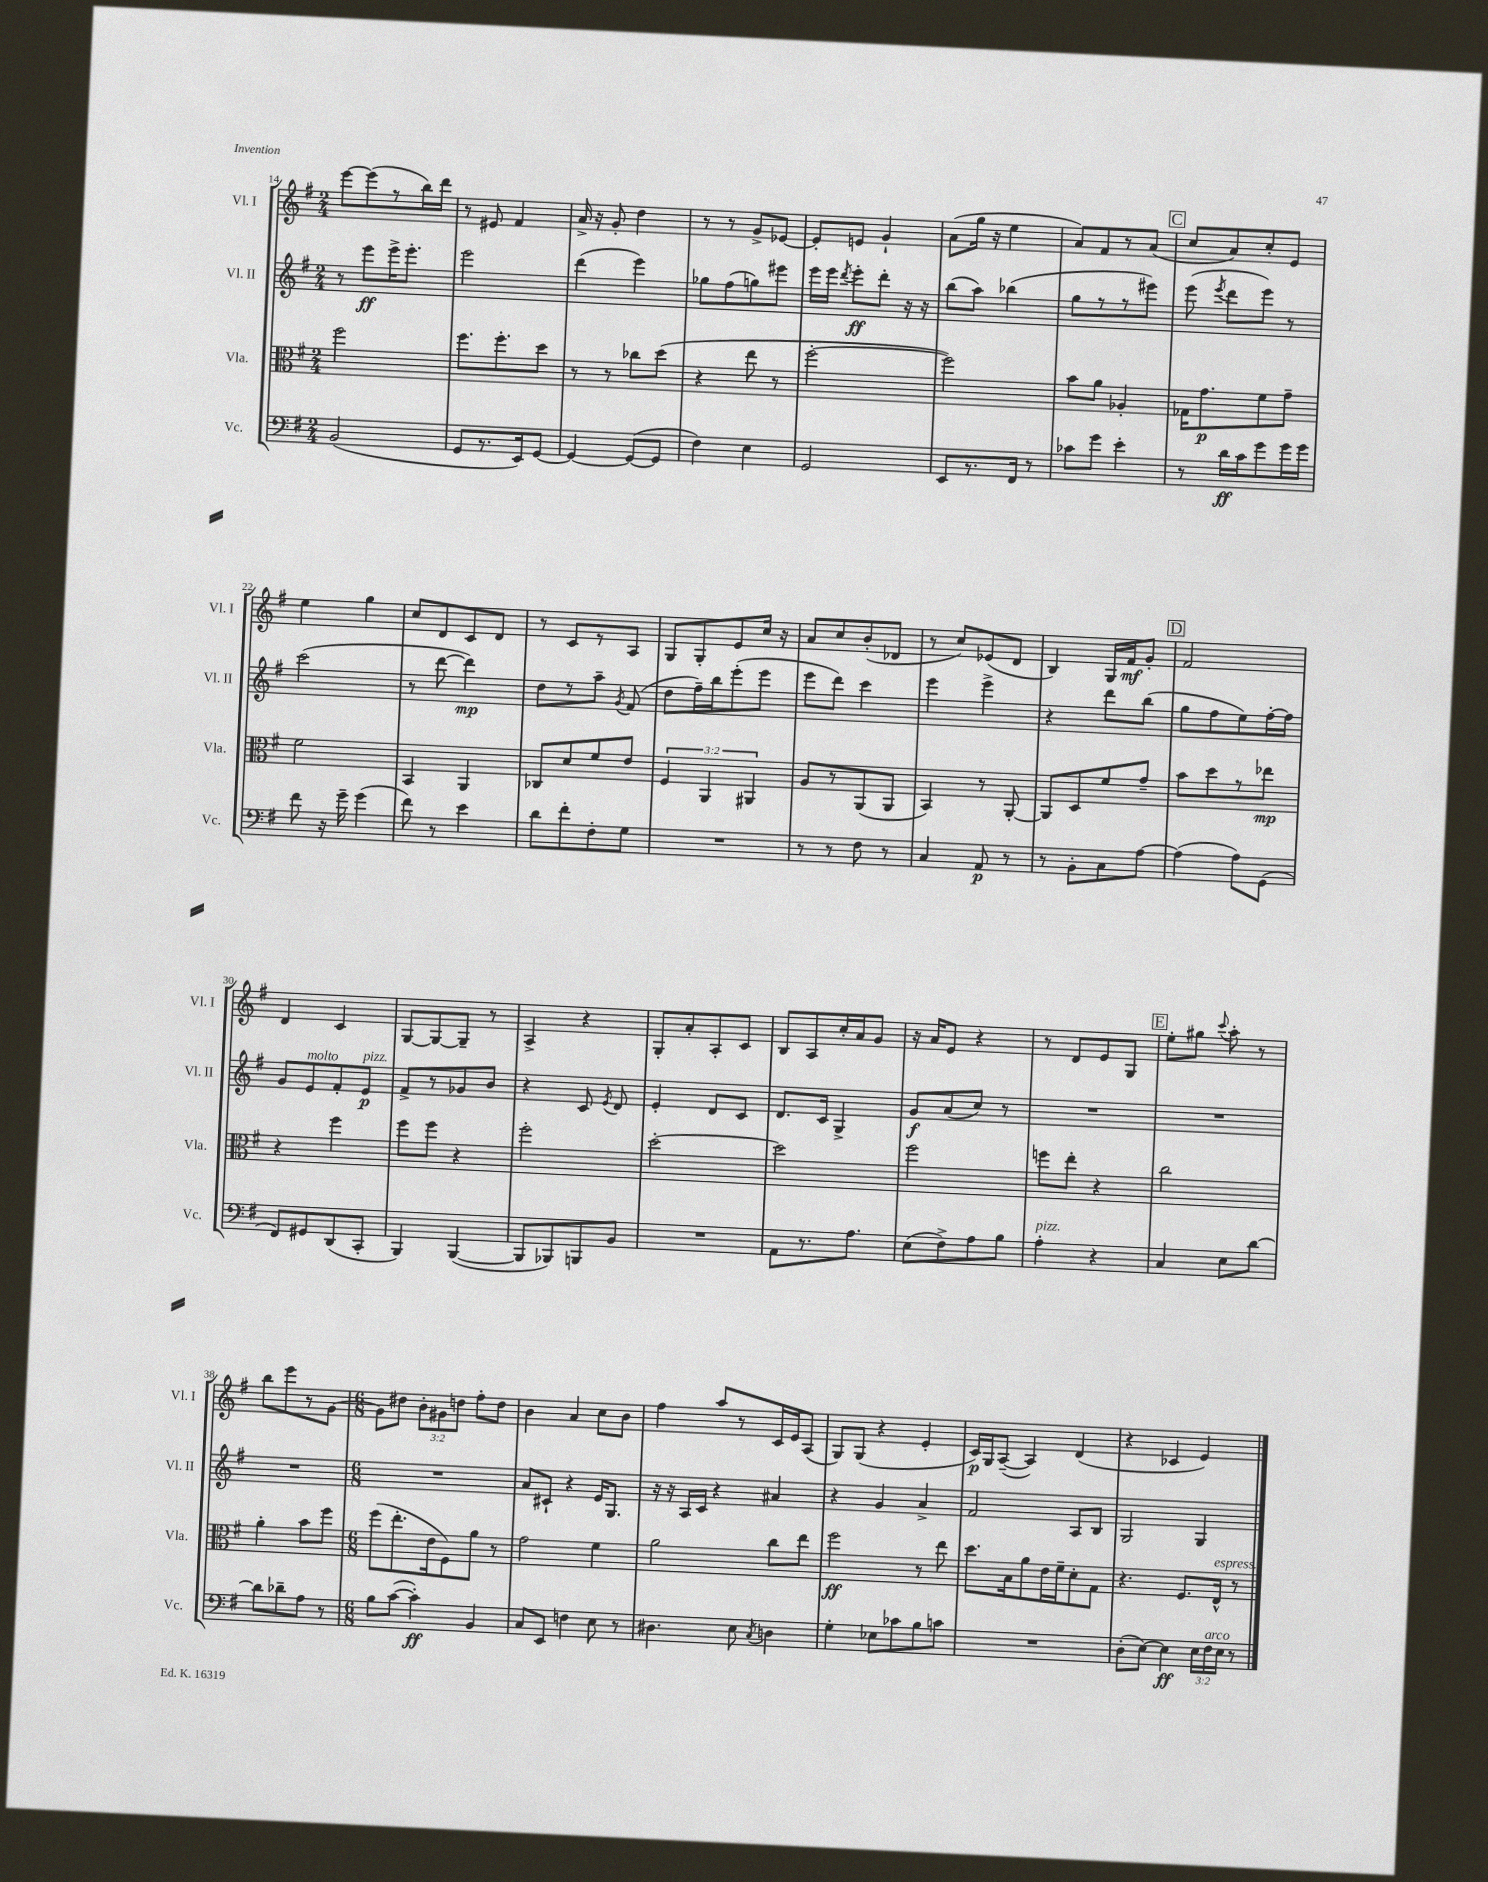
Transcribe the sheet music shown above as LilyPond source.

<<
\new StaffGroup <<
\new Staff = "s0" \with { instrumentName = "Vl. I" shortInstrumentName = "Vl. I" } {
    \clef treble \key g \major \numericTimeSignature \time 2/4 \override Staff.TupletNumber.text = #tuplet-number::calc-fraction-text
    \autoBeamOff e'''8[~ e'''8( r8 b''16) d'''16] |
    r8 eis'8 fis'4 |
    a'16-> r16 g'8-. d''4 |
    r8 r8 g'8[-> ees'8]~ |
    ees'8[-. e'8] g'4-! |
    a'8[( g''16] r16 e''4 |
    a'8[) fis'8 r8 a'8]( |
    \mark \markup { \box "C" } c''8[ a'8) c''8-. e'8] |
    e''4 g''4 |
    c''8[ d'8 c'8 d'8] |
    r8 c'8[ r8 a8] |
    g8[ g8-. e'8 c''16] r16 |
    a'8[ c''8 b'8-.( des'8] |
    r8 c''8[) ees'8( d'8] |
    b4) g16[ fis'16\mf g'8]-. |
    \mark \markup { \box "D" } fis'2 |
    d'4 c'4 |
    g8[~ g8~ g8]-- r8 |
    a4-> r4 |
    g8[-. a'8-. a8-. c'8] |
    b8[ a8 c''16-. a'16 g'8] |
    r16 a'16[ e'8] r4 |
    r8 d'8[ e'8 g8] |
    \mark \markup { \box "E" } e''8[-. gis''8] \appoggiatura { c'''8 } a''8-. r8 |
    b''8[ e'''8 r8 g'8]~ |
    \numericTimeSignature \time 6/8 g'8[ dis''8] \tuplet 3/2 { b'8[-. gis'8 d''8] } fis''8[-. d''8] |
    b'4 a'4 c''8[ b'8] |
    fis''4 a''8[ r8 c'16 e'16 a8]( |
    g8[) g8]( r4 e'4-. |
    c'16[\p) g16 a8]~--( a4) d'4( |
    r4 ces'4 e'4) \bar "|." |
}
\new Staff = "s1" \with { instrumentName = "Vl. II" shortInstrumentName = "Vl. II" } {
    \clef treble \key g \major \numericTimeSignature \time 2/4
    \autoBeamOff r8 e'''8[\ff e'''16-> e'''8.]-. |
    e'''2 |
    d'''4( e'''4) |
    ges''8[ fis''8( g''8) eis'''8] |
    e'''16[ e'''16] \acciaccatura { d'''8 } e'''8[-.\ff d'''8]-. r16 r16 |
    b''8[( a''8]) bes''4( |
    g''8[ r8 r8 eis'''8]) |
    \mark \markup { \box "C" } e'''8( \acciaccatura { e'''8 } d'''8[ e'''8]) r8 |
    c'''2( |
    r8 d'''8~ d'''4\mp) |
    d''8[ r8 a''8]-- \acciaccatura { g'8 } fis'8( |
    d''8[ fis''16--) b''16 e'''8-.( e'''8] |
    e'''8[ d'''8]) c'''4 |
    e'''4 e'''4-> |
    r4 d'''8[ b''8]( |
    \mark \markup { \box "D" } g''8[ fis''8 e''8) fis''16~-. fis''16] |
    g'8[ e'8^\markup { \italic "molto" } fis'8-. e'8]\p^\markup { \italic "pizz." } |
    fis'8[-> r8 ges'8 b'8] |
    r4 c'8 \acciaccatura { e'8 } d'8 |
    e'4-. d'8[ c'8] |
    d'8.[ c'16] g4-> |
    g'8[\f a'8( c''8]) r8 |
    R2 |
    \mark \markup { \box "E" } R2 |
    R2 |
    \numericTimeSignature \time 6/8 R2. |
    a'8[ cis'8]-! r4 e'16[ g8.] |
    r16 r16 a16[ c'16] r4 ais'4 |
    r4 g'4 a'4-> |
    fis'2 a8[ b8] |
    g2 g4 \bar "|." |
}
\new Staff = "s2" \with { instrumentName = "Vla." shortInstrumentName = "Vla." } {
    \clef alto \key g \major \numericTimeSignature \time 2/4 \override Staff.TupletNumber.text = #tuplet-number::calc-fraction-text
    \autoBeamOff fis''2 |
    fis''8.[ fis''8.-. d''8] |
    r8 r8 ces''8[ d''8]( |
    r4 e''8 r8 |
    fis''2~-. |
    fis''2) |
    b'8[ a'8] aes4-. |
    \mark \markup { \box "C" } ges16[ g'8.\p fis'8 g'8]-- |
    fis'2 |
    b,4 a,4 |
    ces8[ d'8 fis'8 e'8] |
    \tuplet 3/2 { fis4 a,4 ais,4 } |
    a8[ r8 a,8( a,8] |
    b,4) r8 a,8~-. |
    a,8[ d8 fis'8 g'8]-- |
    \mark \markup { \box "D" } b'8[ d''8 r8 ees''8]\mp |
    r4 fis''4 |
    fis''8[ fis''8] r4 |
    fis''2-. |
    d''2~-. |
    d''2 |
    fis''2 |
    f''8[ e''8]-. r4 |
    \mark \markup { \box "E" } c''2 |
    a'4-. b'8[ fis''8] |
    \numericTimeSignature \time 6/8 fis''8[( e''8.-. e'16 fis8) a'8] r8 |
    g'2 fis'4 |
    a'2 c''8[ e''8] |
    fis''2\ff r8 e''8 |
    d''8.[ b16 a'8 e'16 fis'16-- d'8-. g8] |
    r4. fis8.[ e16]-^^\markup { \italic "espress." } r8 \bar "|." |
}
\new Staff = "s3" \with { instrumentName = "Vc." shortInstrumentName = "Vc." } {
    \clef bass \key g \major \numericTimeSignature \time 2/4 \override Staff.TupletNumber.text = #tuplet-number::calc-fraction-text
    \autoBeamOff b,2( |
    g,8[ r8. e,16) g,8]~ |
    g,4~ g,8[~( g,8] |
    fis4) e4 |
    g,2 |
    e,8[ r8. fis,16] r8 |
    ces'8[ g'8] e'4-. |
    \mark \markup { \box "C" } r8 d'16[\ff c'16 g'8 g'16 g'16] |
    fis'8 r16 g'16-- g'4( |
    fis'8) r8 e'4 |
    d'8[ fis'8-. fis8-. g8] |
    R2 |
    r8 r8 fis8 r8 |
    c4 a,8\p r8 |
    r8 b,8[-. c8 a8]~ |
    \mark \markup { \box "D" } a4( a8[) g,8]( |
    fis,8[) gis,8 d,8( c,8]-. |
    b,,4) b,,4~( |
    b,,8[ bes,,8) b,,8 b,8] |
    R2 |
    a,8[ r8. a8.] |
    e8[( fis8->) a8 b8] |
    a4-.^\markup { \italic "pizz." } r4 |
    \mark \markup { \box "E" } c4 e8[ d'8]~ |
    d'8[ des'8-- a8] r8 |
    \numericTimeSignature \time 6/8 b8[ c'8]~( c'4-.\ff) b,4 |
    c8[ e,8] f4 e8 r8 |
    dis4. e8 \acciaccatura { c8 } d4 |
    g4-. ees8[ ces'8 b8 c'8] |
    R2. |
    d8[-.( e8]~) e4\ff \tuplet 3/2 { e16[ fis16^\markup { \italic "arco" } e16] } r8 \bar "|." |
}
>>
>>
\layout { \context { \Score currentBarNumber = #14 } }
